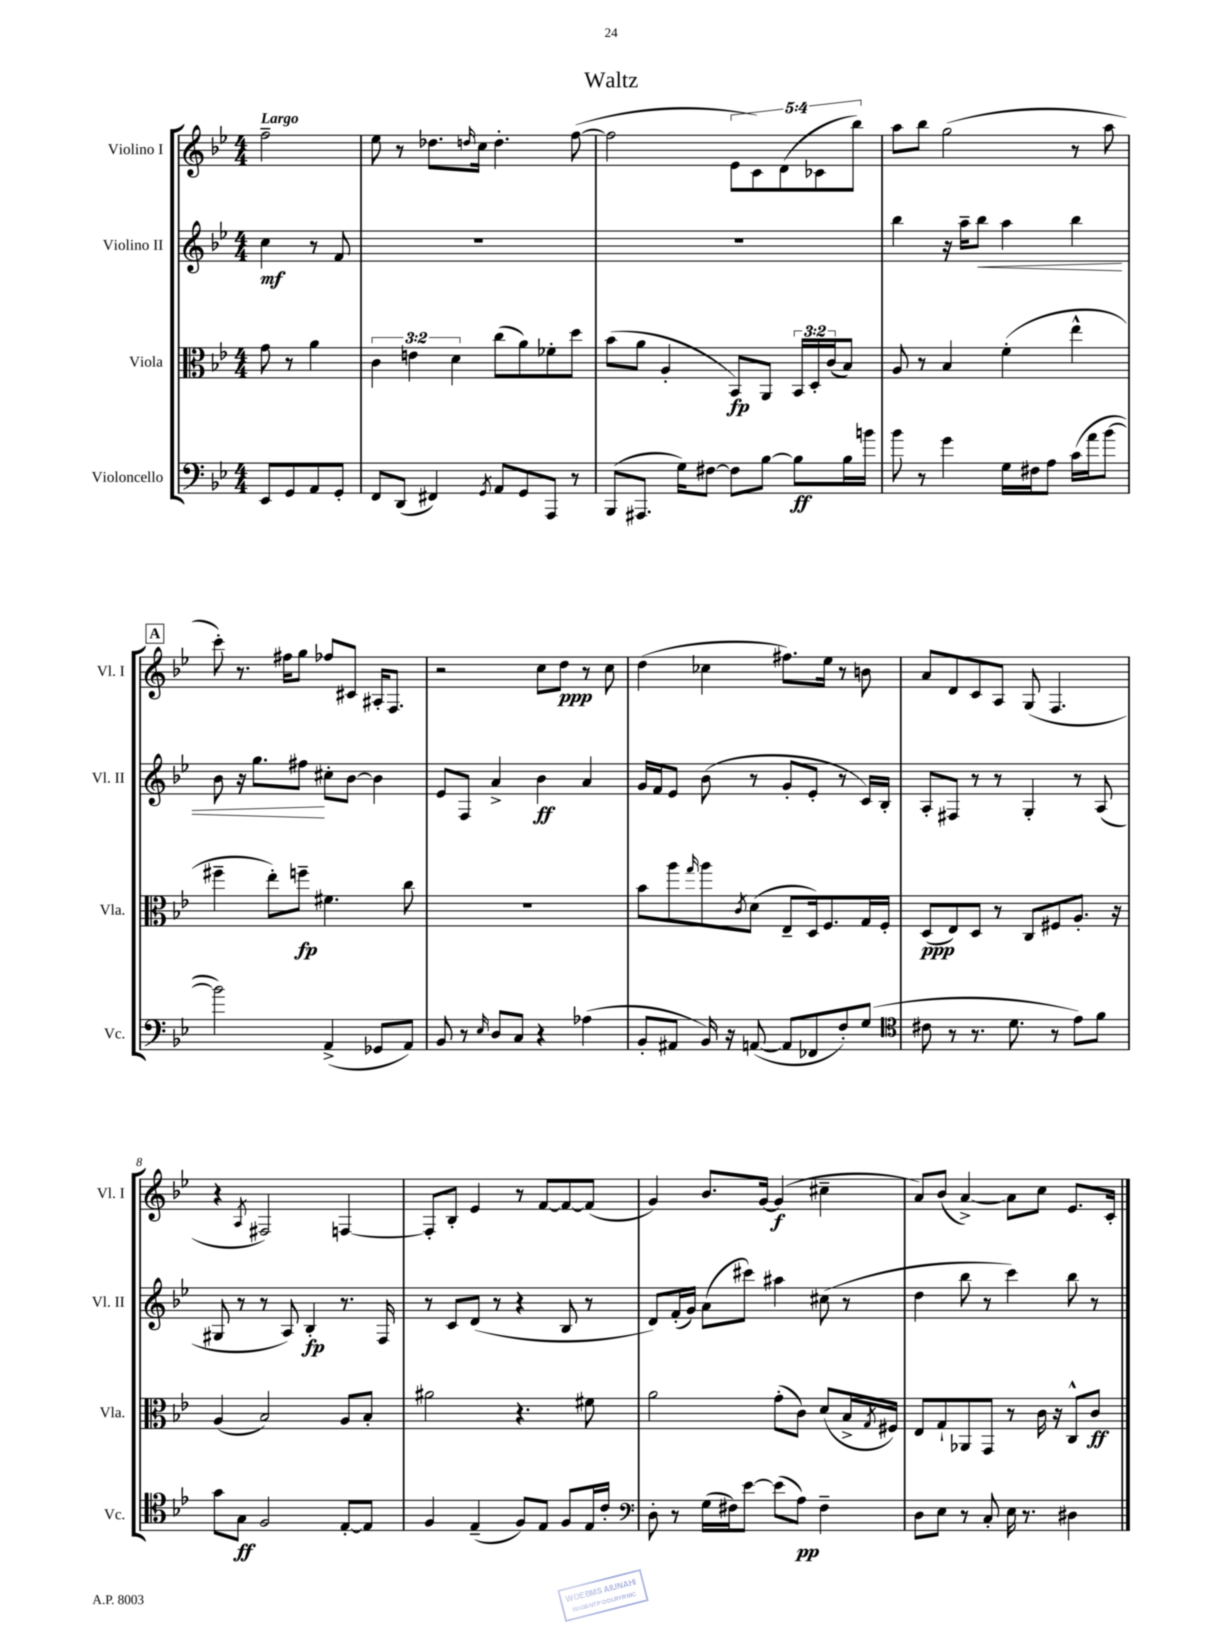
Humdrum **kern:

**kern	**kern	**kern	**kern
*staff4	*staff3	*staff2	*staff1
*clefF4	*clefC3	*clefG2	*clefG2
*k[b-e-]	*k[b-e-]	*k[b-e-]	*k[b-e-]
*M4/4	*M4/4	*M4/4	*M4/4
8EE-	8g	4cc	2ff~
8GG	8r	.	.
8AA	4a	8r	.
8GG'	.	8f	.
=	=	=	=
8FF	6c	1r	8ee-
(8DD	.	.	8r
.	6e	.	.
4FF#)	.	.	8.dd-
.	6d	.	.
.	.	.	16qqdd
.	.	.	16cc
8qGG	.	.	.
8AA	(8cc	.	4.dd'
8GG	8a)	.	.
8AAA	8f-'	.	.
8r	8dd	.	([8ff
=	=	=	=
(8BBB-	(8b-	1r	2ff]
8.AAA#	8a	.	.
.	4A'	.	.
16G)	.	.	.
[8F#	.	.	.
8F#]	8BB-)	.	10e-
.	.	.	10c)
[8B-	8AA	.	.
.	.	.	(10d
8B-]	24BB-	.	.
.	24D'	.	.
.	.	.	10c-
.	(24c	.	.
16B-	8B-)	.	.
.	.	.	10bb-)
16b	.	.	.
=	=	=	=
8b-	8A	4bb-	8aa
8r	8r	.	8bb-
4g	4B-	16r	(2gg
.	.	16aa~	.
.	.	8bb-	.
16G	(4f'	4aa	.
16F#	.	.	.
8A	.	.	.
(16c	4ee-^^	4bb-	8r
16a	.	.	.
[8b-	.	.	8aa
=	=	=	=
2b-])	4ff#~	8b-	8ccc')
.	.	16r	8.r
.	.	8.gg	.
.	8ee-')	.	.
.	.	.	16ff#
.	8ff~	8ff#	8gg
(4AA^	4.f#	8cc#'	8ff-
.	.	[8b-	8c#
8GG-	.	4b-]	16A#'
.	.	.	8.F
8AA)	8cc	.	.
=	=	=	=
8BB-	1r	8e-	2r
8r	.	8F	.
16qqE-	.	.	.
8D	.	4a^	.
8C	.	.	.
4r	.	4b-	8cc
.	.	.	8dd
(4A-	.	4a	8r
.	.	.	8cc
=	=	=	=
8BB-'	8b-	16g	(4dd
.	.	16f	.
8AA#	8aa	8e-	.
.	16qqgg	.	.
16BB-)	8aa	(8b-	4cc-
16r	.	.	.
.	8qc	.	.
([8AA	(8d	8r	.
8AA]	8E-~	8g'	8.ff#)
8FF-	16D)	8e-'	.
.	8.F	.	16ee-
8F')	.	8r	8r
(8G	16G	16c)	8b
.	16F'	16B-'	.
=	=	=	=
*clefC4	*	*	*
8c#	(8D	8A'	8a
8r	8E-)	8F#	8d
8.r	8D	8r	8c
.	8r	8r	8A
8.d	.	.	.
.	8C	4G'	(8G
8r	8F#	.	4.F
8e-)	8.A'	8r	.
8f	.	(8A	.
.	16r	.	.
=	=	=	=
8g	(4A	8G#	4r
8G	.	8r	.
.	.	.	8qA
2F	2B-)	8r	2F#)
.	.	8A)	.
.	.	4B-'	.
[8E-'	8A	8.r	[4F
8E-]	8B-'	.	.
.	.	16F	.
=	=	=	=
4F	2a#	8r	8F']
.	.	8c	8B-'
(4E-~	.	(8d	4e-
.	.	8r	.
8F)	4.r	4r	8r
8E-	.	.	[8f
8F	.	8B-	8f_
16E-	8f#	8r	(8f]
16c'	.	.	.
=	=	=	=
*clefF4	*	*	*
8D'	2a	8d)	4g)
8r	.	(16f'	.
.	.	16g)	.
(16G	.	(8a	8.b-
16F#)	.	.	.
[8e-	.	8ccc#)	.
.	.	.	[16g
(8e-]	(8g'	4aa#	(4g]
8A)	8c)	.	.
4F#~	(8d	(8cc#	4cc#~
.	16B-^	8r	.
.	8qG	.	.
.	16F#)	.	.
=	=	=	=
8D	8E-	4dd	8a)
8E-	8G`	.	(8b-
8r	8AA-	8bb-	[4a^)
8C'	8GG	8r	.
16E-	8r	4ccc)	8a]
8.r	.	.	.
.	16c	.	8cc
.	16r	.	.
4D#	8C^^	8bb-	8.e-
.	8c	8r	.
.	.	.	16c'
==	==	==	==
*-	*-	*-	*-
